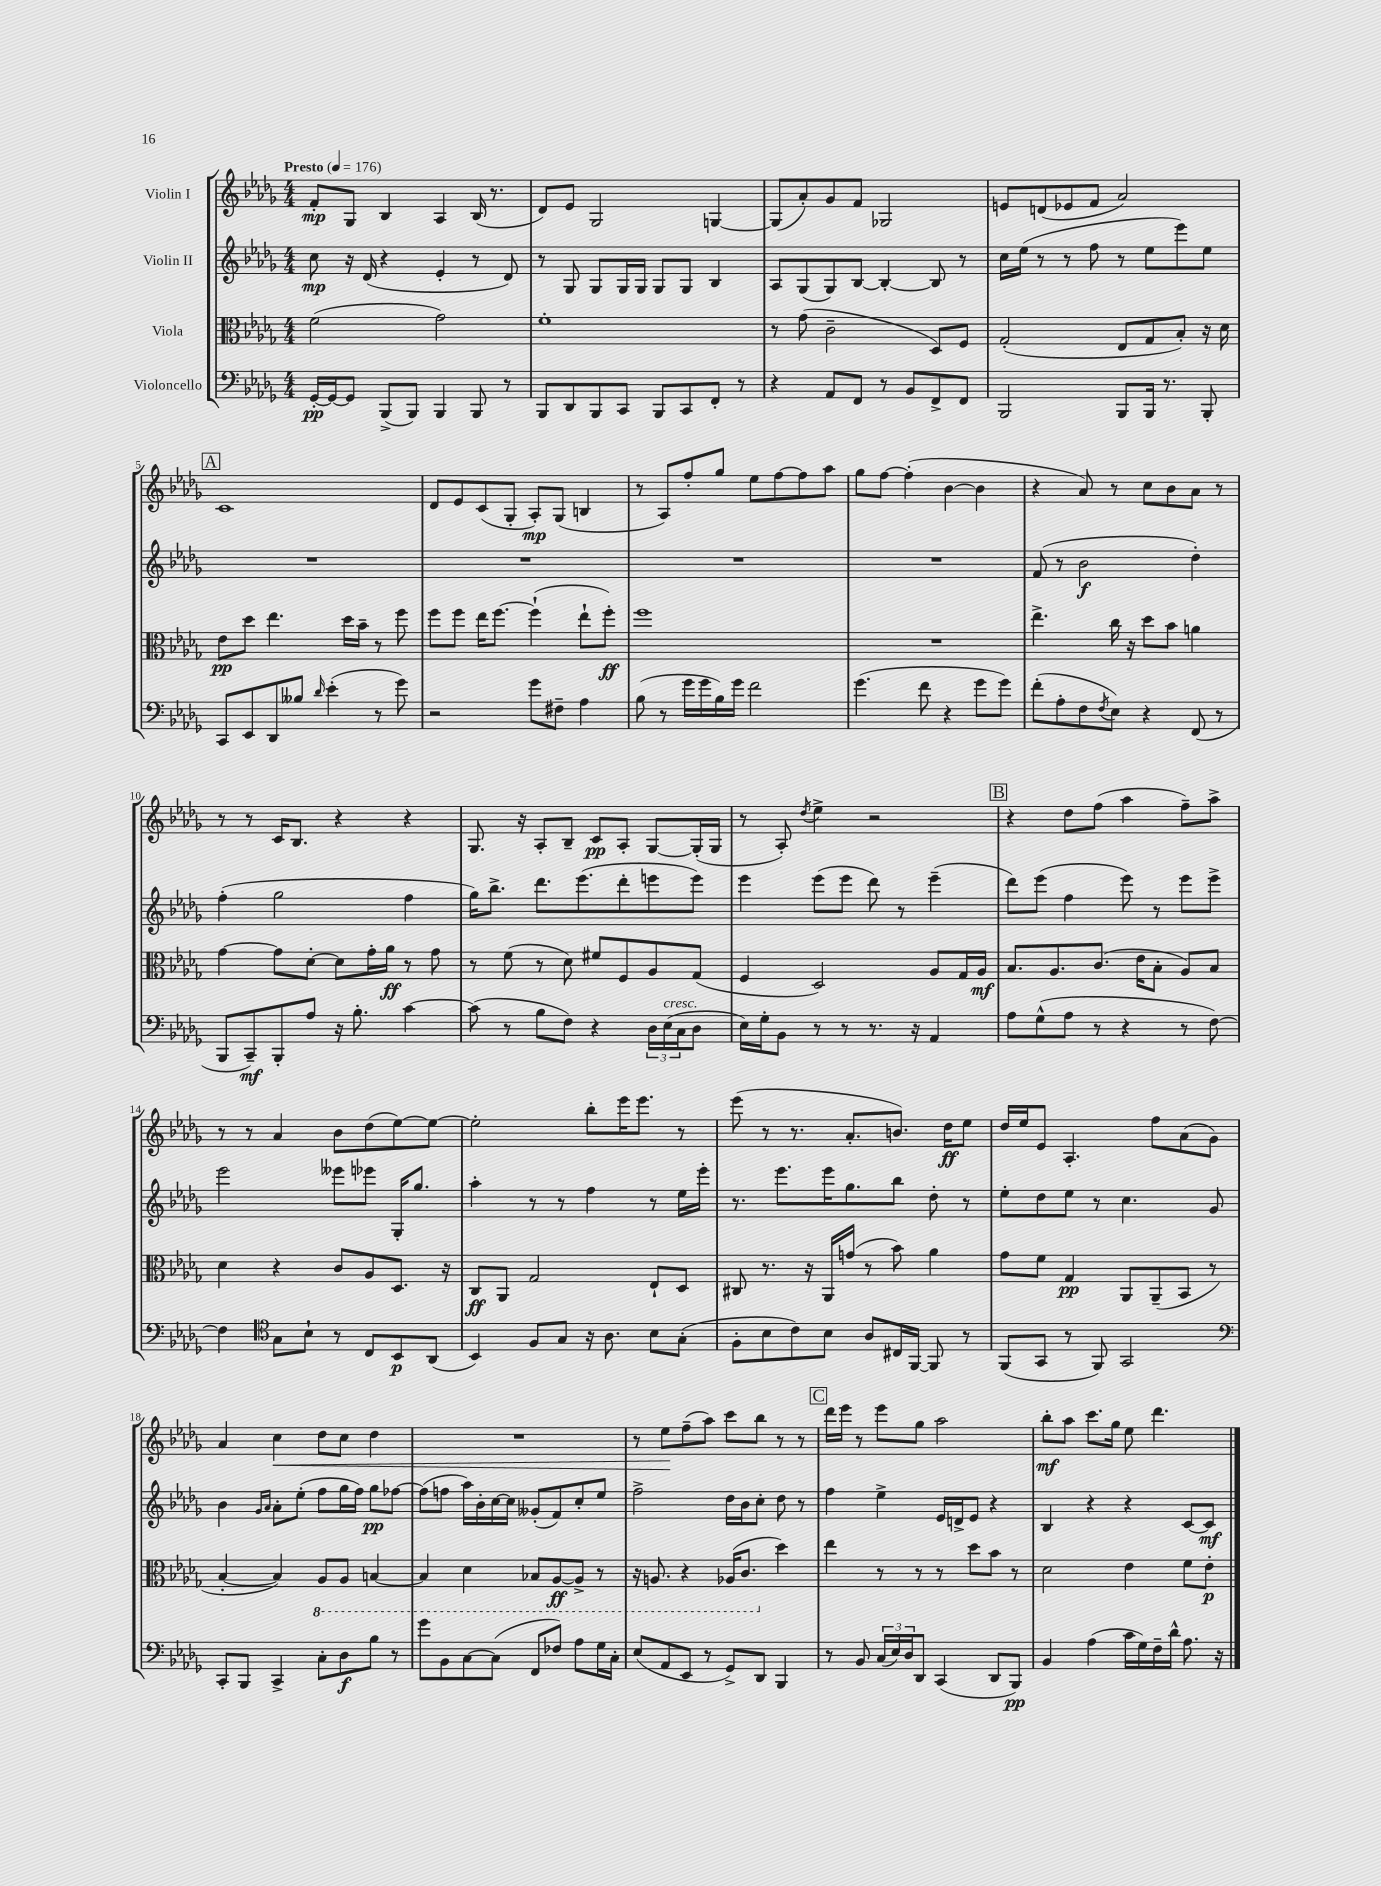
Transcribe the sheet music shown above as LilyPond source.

<<
\new StaffGroup <<
\new Staff = "s0" \with { instrumentName = "Violin I" } {
    \clef treble \key des \major \numericTimeSignature \time 4/4 \tempo "Presto" 4 = 176
    f'8-.\mp ges8 bes4 aes4 bes16( r8. |
    des'8) ees'8 ges2 g4~ |
    g8( aes'8-.) ges'8 f'8 ges2 |
    e'8 d'8( ees'8 f'8 aes'2) |
    \mark \markup { \box "A" } c'1 |
    des'8 ees'8 c'8( ges8-. aes8-.\mp) ges8( b4 |
    r8 aes8) f''8-. ges''8 ees''8 f''8~ f''8 aes''8 |
    ges''8 f''8~ f''4-.( bes'4~ bes'4 |
    r4 aes'8) r8 c''8 bes'8 aes'8 r8 |
    r8 r8 c'16 bes8. r4 r4 |
    ges8. r16 aes8-. bes8-- c'8\pp aes8-. ges8~ ges16-.( ges16 |
    r8 aes8-.) \acciaccatura { des''8 } ees''4-> r2 |
    \mark \markup { \box "B" } r4 des''8 f''8( aes''4 f''8--) aes''8-> |
    r8 r8 aes'4 bes'8 des''8( ees''8~) ees''8~ |
    ees''2-. bes''8-. ees'''16 ees'''8. r8 |
    ees'''8( r8 r8. aes'8.-. b'8.) des''16\ff ees''8 |
    des''16 ees''16 ees'8 aes4.-. f''8 aes'8( ges'8) |
    aes'4 c''4\< des''8 c''8 des''4 |
    R1 |
    r8 ees''8\! f''8--( aes''8) c'''8 bes''8 r8 r8 |
    \mark \markup { \box "C" } des'''16 ees'''16 r8 ees'''8 ges''8 aes''2 |
    bes''8-.\mf aes''8 c'''8. ges''16 ees''8 des'''4. \bar "|." |
}
\new Staff = "s1" \with { instrumentName = "Violin II" } {
    \clef treble \key des \major \numericTimeSignature \time 4/4
    c''8\mp r16 des'16( r4 ees'4-. r8 des'8) |
    r8 ges8 ges8 ges16 ges16 ges8 ges8 bes4 |
    aes8 ges8( ges8) bes8~ bes4~-. bes8 r8 |
    c''16 ees''16( r8 r8 f''8 r8 ees''8 ees'''8) ees''8 |
    \mark \markup { \box "A" } R1 |
    R1 |
    R1 |
    R1 |
    f'8( r8 bes'2\f des''4-.) |
    f''4-.( ges''2 f''4 |
    ges''16) bes''8.-> des'''8. ees'''8.( des'''8-. e'''8 e'''8) |
    ees'''4 ees'''8( ees'''8 des'''8) r8 ees'''4--( |
    \mark \markup { \box "B" } des'''8) ees'''8( f''4 ees'''8) r8 ees'''8 ees'''8-> |
    ees'''2 eeses'''8 ees'''8 ges16-. ges''8. |
    aes''4-. r8 r8 f''4 r8 ees''16 ees'''16-. |
    r8. ees'''8. ees'''16 ges''8. bes''8 des''8-. r8 |
    ees''8-. des''8 ees''8 r8 c''4. ges'8 |
    bes'4 \grace { ges'16 aes'16 } aes'8-. ees''8-.( f''8 ges''16 f''16) ges''8\pp fes''8~ |
    fes''8( f''8 aes''16) bes'16-. c''16~ c''16 geses'8-.( f'8) c''8-. ees''8 |
    f''2-> des''16 bes'16 c''8-. des''8 r8 |
    \mark \markup { \box "C" } f''4 ees''4-> ees'16 d'16-> ees'8 r4 |
    bes4 r4 r4 c'8~ c'8\mf \bar "|." |
}
\new Staff = "s2" \with { instrumentName = "Viola" } {
    \clef alto \key des \major \numericTimeSignature \time 4/4
    f'2( ges'2) |
    f'1-. |
    r8 ges'8( c'2-- des8) f8 |
    ges2-.( ees8 ges8 bes8-.) r16 des'16 |
    \mark \markup { \box "A" } ees'8\pp des''8 ees''4. des''16 bes'16-- r8 f''8 |
    f''8 f''8 ees''16 f''8.~ f''4-!( ees''8-! f''8-.\ff) |
    f''1 |
    R1 |
    ees''4.-> c''16 r16 des''8 bes'8 a'4 |
    ges'4~ ges'8 des'8~-. des'8 ges'16-. aes'16\ff r8 ges'8 |
    r8 f'8( r8 des'8) fis'8 f8 aes8 ges8( |
    f4 des2) aes8 ges16 aes16\mf |
    \mark \markup { \box "B" } bes8. aes8. c'8.( ees'16 bes8-. aes8) bes8 |
    des'4 r4 c'8 aes8 des8. r16 |
    c8\ff aes,8 ges2 ees8-! des8 |
    cis8 r8. r16 aes,16 g'16( r8 bes'8) aes'4 |
    ges'8 f'8 ges4\pp aes,8 aes,8--( bes,8 r8 |
    bes4~-. bes4) \ottava #-1 aes,8 aes,8 b,4~ |
    b,4 des4 bes,8 aes,8~\ff aes,8-> r8 |
    r16 a,8. r4 aes,16( c8. \ottava #0 des''4) |
    \mark \markup { \box "C" } ees''4 r8 r8 r8 des''8 bes'8 r8 |
    des'2 ees'4 f'8 ees'8-.\p \bar "|." |
}
\new Staff = "s3" \with { instrumentName = "Violoncello" } {
    \clef bass \key des \major \numericTimeSignature \time 4/4
    ges,16~-.\pp ges,16~ ges,8 bes,,8->( bes,,8) bes,,4 bes,,8 r8 |
    bes,,8 des,8 bes,,8 c,8 bes,,8 c,8 f,8-. r8 |
    r4 aes,8 f,8 r8 bes,8 f,8-> f,8 |
    bes,,2 bes,,8 bes,,16 r8. bes,,8-. |
    \mark \markup { \box "A" } c,8 ees,8 des,8 beses8 \grace { des'16 } ees'4-.( r8 ges'8) |
    r2 ges'8 fis8-- aes4 |
    bes8( r8 ges'16 ges'16 bes16) ges'16 f'2 |
    ges'4.( f'8 r4 ges'8 ges'8) |
    f'8-.( aes8-. f8 \acciaccatura { f8 } ees8) r4 f,8( r8 |
    bes,,8 c,8--\mf) bes,,8-. aes8 r16 bes8.-. c'4~ |
    c'8( r8 bes8 f8) r4 \tuplet 3/2 { des16 ees16^\markup { \italic "cresc." }( c16 } des8 |
    ees16) ges16-. bes,8 r8 r8 r8. r16 aes,4 |
    \mark \markup { \box "B" } aes8 ges8-^( aes8 r8 r4 r8 f8~) |
    f4 \clef tenor ges8 bes8-! r8 c8 bes,8\p aes,8( |
    bes,4) f8 ges8 r16 aes8. bes8 ges8-.( |
    f8-. bes8 c'8) bes8 aes8 cis16 f,16~ f,8 r8 |
    f,8( ges,8 r8 f,8) ges,2 |
    \clef bass c,8-. bes,,8 c,4-> c8-. des8\f bes8 r8 |
    ges'8 bes,8 c8~ c8( f,8 fes8) aes8 ges16 c16-. |
    ees8( aes,8 ees,8 r8 ges,8->) des,8 bes,,4 |
    \mark \markup { \box "C" } r8 bes,8 \tuplet 3/2 { c16( ees16) des16 } des,8 c,4( des,8 bes,,8\pp) |
    bes,4 aes4( c'16 ges16) f16-- des'16-^ aes8. r16 \bar "|." |
}
>>
>>
